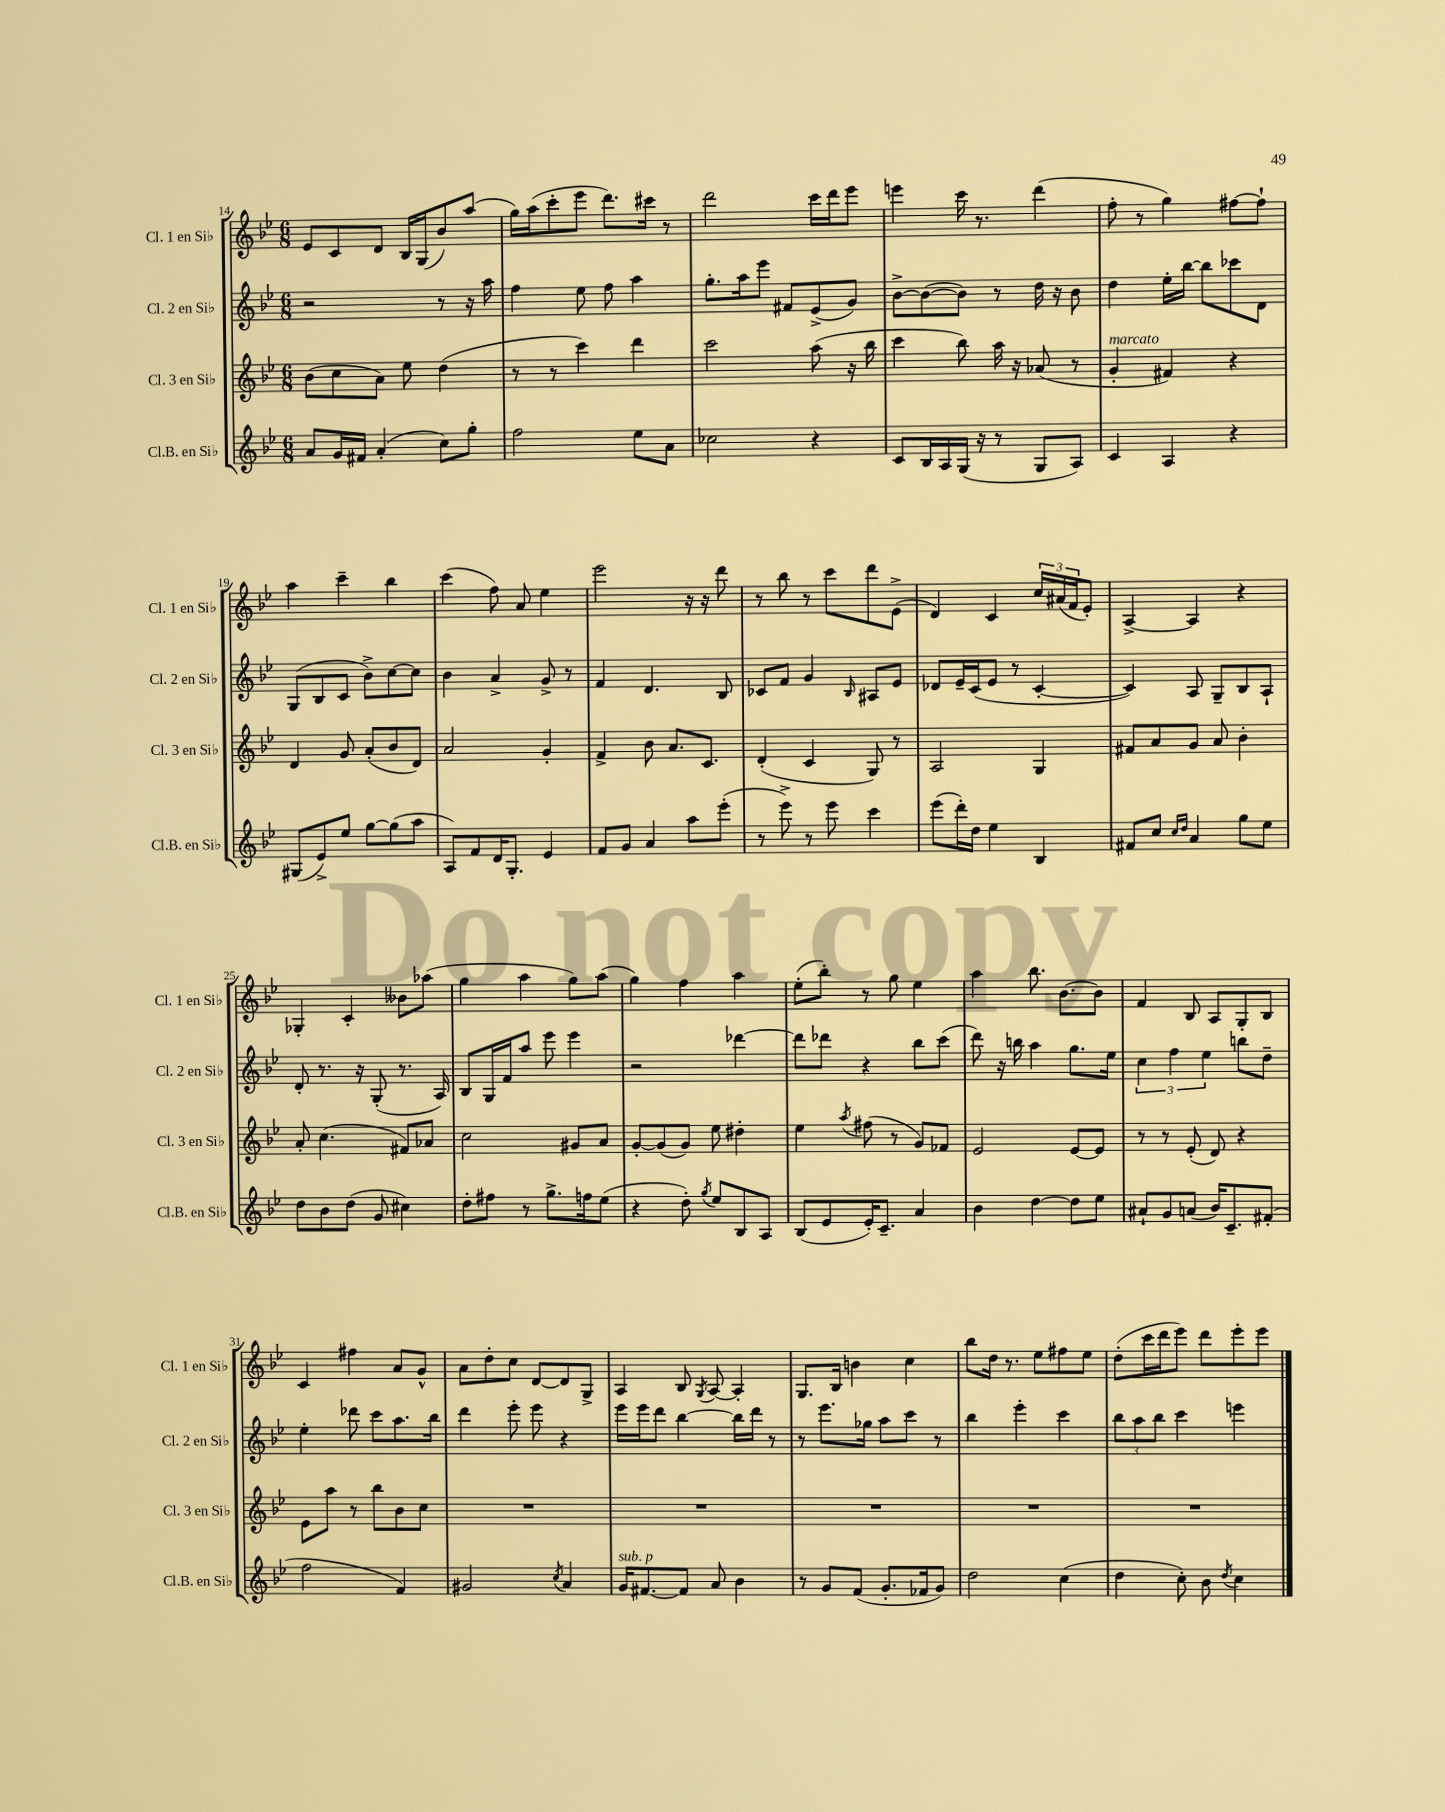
<<
\new StaffGroup <<
\new Staff = "s0" \with { instrumentName = "Cl. 1 en Sib" shortInstrumentName = "Cl. 1 en Sib" } {
    \clef treble \key bes \major \numericTimeSignature \time 6/8
    ees'8 c'8 d'8 bes16 g16( bes'8) a''8( |
    g''16) a''16( c'''8-. ees'''8 d'''8.) cis'''16 r8 |
    d'''2 c'''16 d'''16 ees'''8 |
    e'''4 c'''16 r8. d'''4( |
    f''8-. r8 g''4) fis''8~ fis''8-! |
    a''4 c'''4-- bes''4 |
    c'''4( f''8) a'8 ees''4 |
    ees'''2 r16 r16 d'''8 |
    r8 bes''8 r8 c'''8 d'''8 ees'8->( |
    d'4) c'4 \tuplet 3/2 { c''16 ais'16( f'16 } ees'8-.) |
    a4~-> a4 r4 |
    ges4-. c'4-. beses'8 aes''8( |
    g''4 a''4 g''8) a''8( |
    g''4) f''4 a''4 |
    ees''8-.( bes''8-.) r8 g''8 ees''4 |
    a''4 bes''8. bes'8.~ bes'8 |
    f'4 bes8 a8 g8-. bes8 |
    c'4 fis''4 a'8 g'8-^ |
    a'8 d''8-. c''8 d'8~ d'8 g8-> |
    a4 bes8 \acciaccatura { g8 } a8~ a4-. |
    g8. bes16 b'4 c''4 |
    bes''8 d''16 r8. ees''8 fis''8 ees''8 |
    d''8-.( c'''16 d'''16 ees'''8) d'''8 ees'''8-. ees'''8 \bar "|." |
}
\new Staff = "s1" \with { instrumentName = "Cl. 2 en Sib" shortInstrumentName = "Cl. 2 en Sib" } {
    \clef treble \key bes \major \numericTimeSignature \time 6/8
    r2 r8 r16 a''16 |
    f''4 ees''8 f''8 a''4 |
    g''8.-. a''16 ees'''8 fis'8 ees'8->( g'8) |
    bes'8~-> bes'8~( bes'8) r8 d''16 r16 bes'8 |
    d''4 ees''16-. bes''16~ bes''8 ces'''8 d'8 |
    g8( bes8 c'8 bes'8->) c''8~ c''8 |
    bes'4 a'4-> g'8-> r8 |
    f'4 d'4. bes8 |
    ces'8 f'8 g'4 \grace { bes16 } ais8 ees'8 |
    des'8 ees'16-- c'16( ees'8 r8 c'4~-. |
    c'4) a8 g8-- bes8 a8-! |
    d'8-. r8. r16 g8-.( r8. a16) |
    bes8 g16 f'16 a''8 ees'''8 ees'''4 |
    r2 des'''4~ |
    des'''8 des'''8 r4 bes''8 c'''8( |
    d'''8) r16 b''16 a''4 g''8. ees''16 |
    \tuplet 3/2 { c''4 f''4 ees''4 } b''8 d''8-- |
    ees''4-. des'''8 c'''8 a''8. bes''16 |
    d'''4 ees'''8-. ees'''8 r4 |
    ees'''16 ees'''16 d'''8 bes''4~ bes''16 d'''16 r8 |
    r8 ees'''8. ges''16 a''8 c'''8 r8 |
    bes''4 ees'''4-. c'''4 |
    \tuplet 3/2 { bes''8 a''8 bes''8 } c'''4 e'''4 \bar "|." |
}
\new Staff = "s2" \with { instrumentName = "Cl. 3 en Sib" shortInstrumentName = "Cl. 3 en Sib" } {
    \clef treble \key bes \major \numericTimeSignature \time 6/8
    bes'8( c''8 a'8) ees''8 d''4( |
    r8 r8 c'''4) d'''4 |
    c'''2 a''8( r16 bes''16 |
    c'''4 bes''8) a''16 r16 aes'8( r8 |
    g'4-.^\markup { \italic "marcato" } fis'4) r4 |
    d'4 g'8 a'8-.( bes'8 d'8) |
    a'2 g'4-. |
    f'4-> bes'8 a'8. c'8. |
    d'4-.( c'4 g8) r8 |
    a2 g4 |
    fis'8 a'8 g'8 a'8 bes'4-. |
    a'8-. c''4.( fis'8) aes'8 |
    c''2 gis'8 a'8 |
    g'8~-. g'8( g'8) ees''8 dis''4-. |
    ees''4 \acciaccatura { a''8 } fis''8( r8 g'8) fes'8 |
    ees'2 ees'8~ ees'8 |
    r8 r8 ees'8-.( d'8) r4 |
    ees'8 a''8 r8 bes''8 bes'8 c''8 |
    R2. |
    R2. |
    R2. |
    R2. |
    R2. \bar "|." |
}
\new Staff = "s3" \with { instrumentName = "Cl.B. en Sib" shortInstrumentName = "Cl.B. en Sib" } {
    \clef treble \key bes \major \numericTimeSignature \time 6/8
    a'8 g'16 fis'16 a'4-.( c''8) g''8-. |
    f''2 ees''8 a'8 |
    ces''2 r4 |
    c'8 bes16 a16 g16( r16 r8 g8 a8) |
    c'4 a4 r4 |
    gis8( ees'8->) ees''8 g''8~ g''8( a''8 |
    a8) f'8 d'16 g8.-. ees'4 |
    f'8 g'8 a'4 a''8 ees'''8-.( |
    r8 ees'''8->) r8 ees'''8 c'''4 |
    ees'''8( d'''16-.) d''16 ees''4 bes4 |
    fis'8 c''8 \grace { c''16 d''16 } a'4 g''8 ees''8 |
    d''8 bes'8 d''8( g'8 cis''4) |
    d''8-. fis''8 r8 g''8.-> f''16 ees''8( |
    r4 d''8-.) \acciaccatura { g''8 } ees''8 bes8 a8 |
    bes8( ees'8 ees'16-.) c'8.-- a'4 |
    bes'4 d''4~ d''8 ees''8 |
    ais'8-! g'8 a'8( bes'16) c'8.-- fis'8-.( |
    f''2 f'4) |
    gis'2 \acciaccatura { c''8 } a'4 |
    g'16^\markup { \italic "sub. p" } fis'8.~ fis'8 a'8 bes'4 |
    r8 g'8 f'8( g'8.-. fes'16 g'8) |
    d''2 c''4( |
    d''4 c''8-.) bes'8 \acciaccatura { d''8 } c''4 \bar "|." |
}
>>
>>
\layout { \context { \Score currentBarNumber = #14 } }
